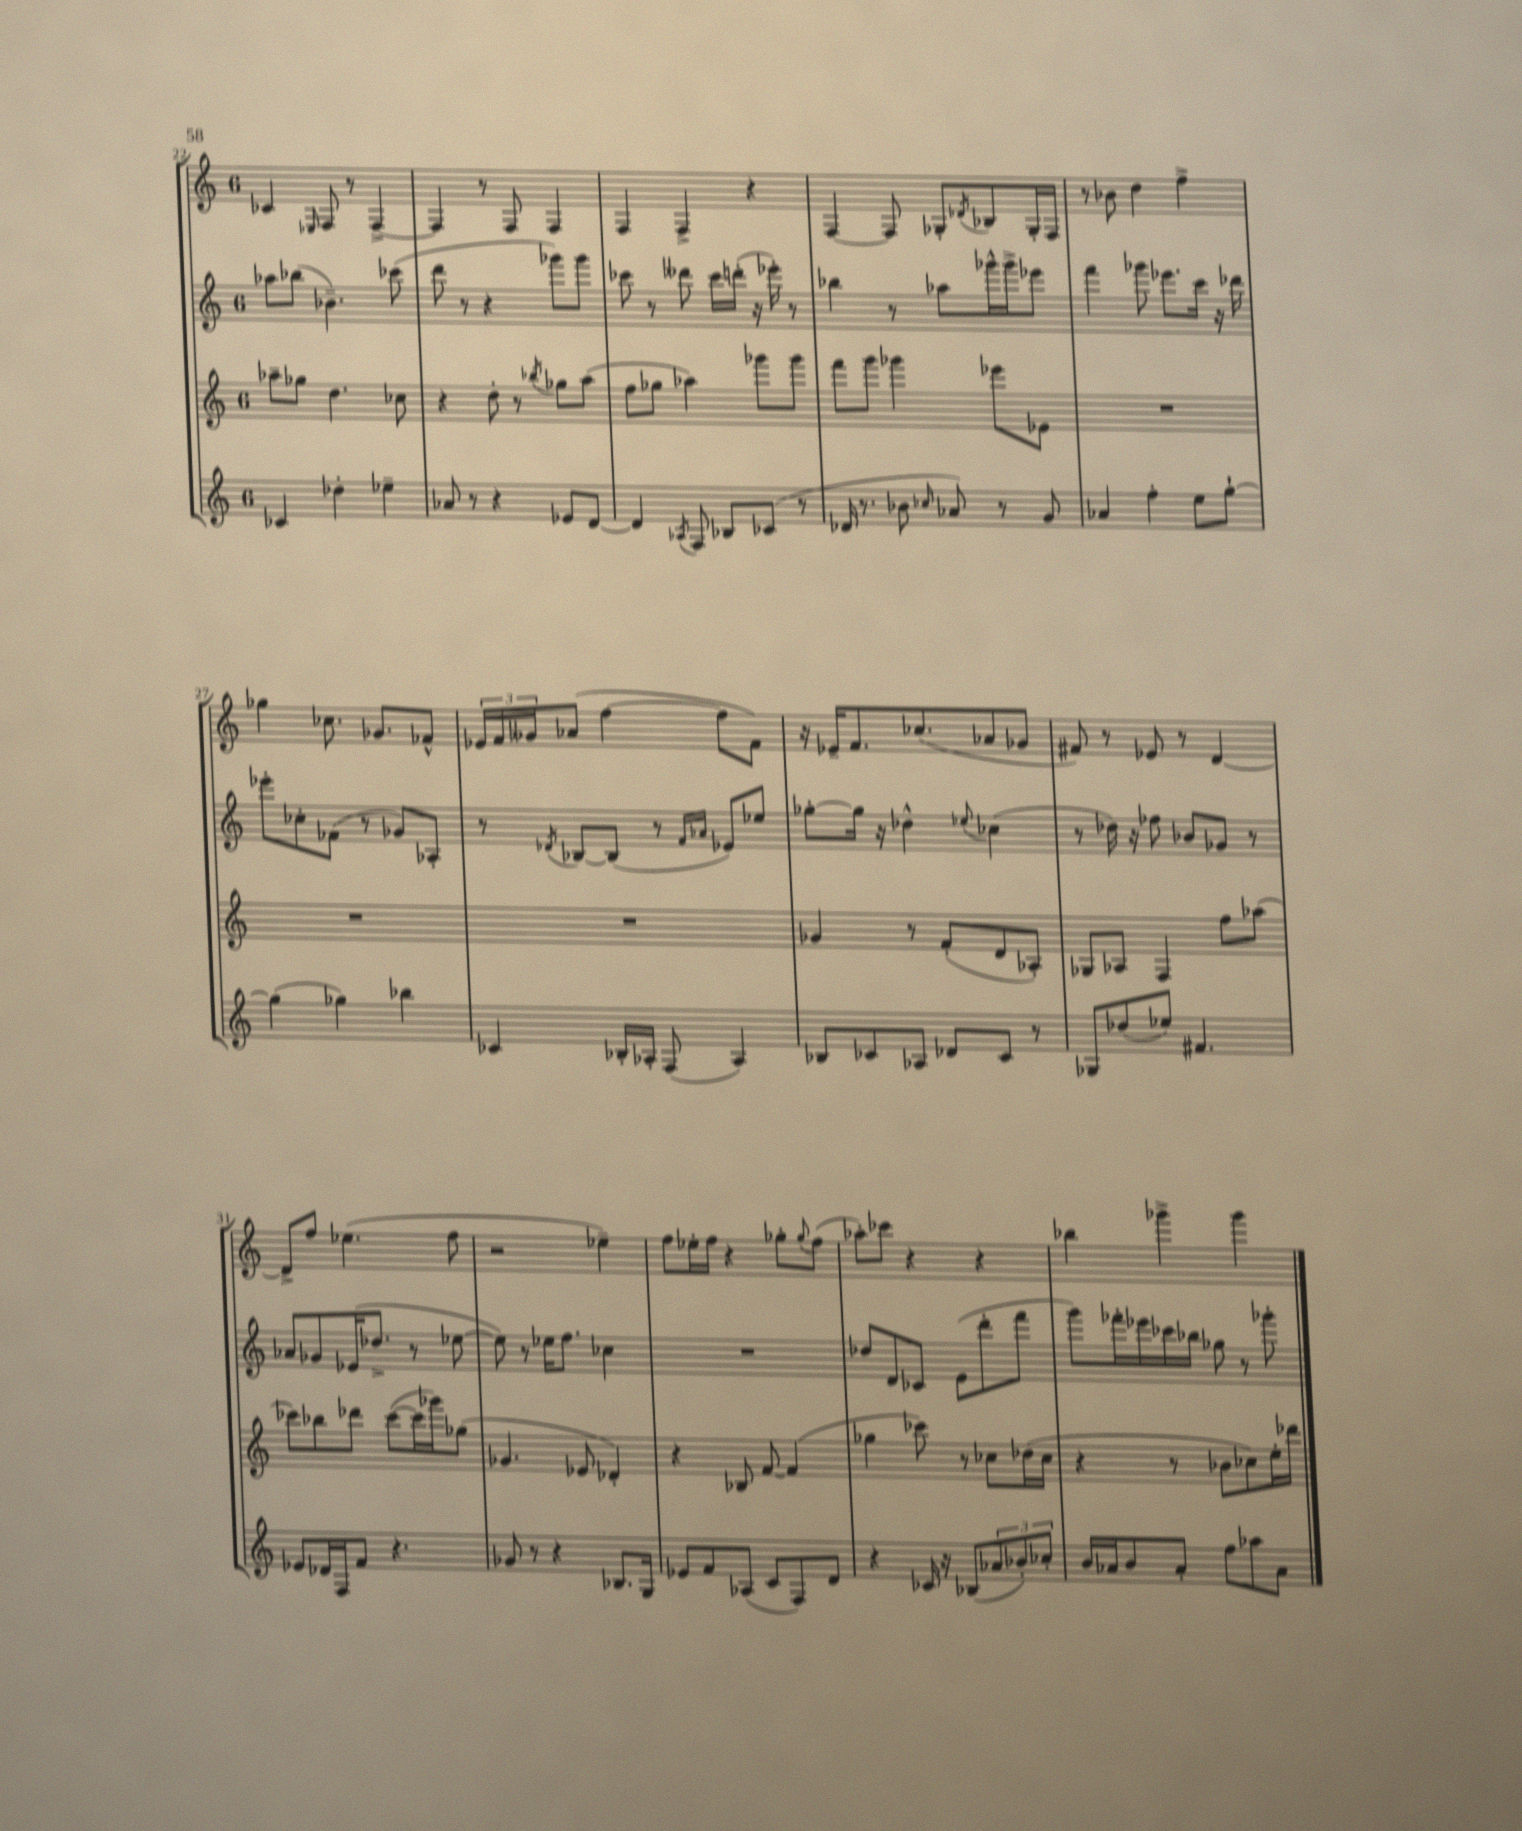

**kern	**kern	**kern	**kern
*staff4	*staff3	*staff2	*staff1
*clefG2	*clefG2	*clefG2	*clefG2
*k[]	*k[]	*k[]	*k[]
*M6/8	*M6/8	*M6/8	*M6/8
4c-	8aa-~	8aa-	4c-
.	8gg-	(8bb-	.
.	.	.	16qqE-
4dd-'	4.dd	4.b-~)	8F
.	.	.	8r
4ee-~	.	.	[4F^
.	8cc-	(8ccc-	.
=	=	=	=
8a-	4r	8ddd	4F]
8r	.	8r	.
4r	8dd'	4r	8r
.	8r	.	8F
.	8qbb-	.	.
8e-	8gg-	8ggg-)	4F
[8d	(8aa	8ggg-	.
=	=	=	=
4d]	8ff	8ccc-	4F
.	8gg-	8r	.
8qA-	.	.	.
8F	4aa-)	8ddd--	4F^
8B-	.	16ccc-	.
.	.	(16ddd'	.
(8c-	8ggg-	16r	4r
.	.	16eee-')	.
8r	8ggg-	8r	.
=	=	=	=
16d-	8fff	4bb-	[4F
8.r	.	.	.
.	8ggg	.	.
8b-	4ggg-	8r	8F]
16qqcc-	.	.	.
8a-)	.	8aa-	8G-'
.	.	.	8qd-
8r	8eee-	16ggg-^^	8B-
.	.	16ggg-^	.
8g	8e-	8eee-	16G-'
.	.	.	16F
=	=	=	=
4a-	2.r	4fff	8r
.	.	.	8b-
4ff'	.	8ggg-	4dd
.	.	8.eee-	.
8ee	.	.	4ff^
.	.	16ccc	.
[8gg`	.	16r	.
.	.	16ddd-	.
=	=	=	=
(4gg]	2.r	8eee-'	4gg-
.	.	8cc-'	.
4gg-)	.	(8f-	8.cc-
.	.	8r	.
.	.	.	8.g-
4bb-	.	8g-)	.
.	.	8A-'	8f-^^
=	=	=	=
4c-	2.r	8r	24e-
.	.	.	24f
.	.	.	24g--
.	.	8qd-	.
.	.	[8B-	(8a-
16B-'	.	(8B-]	[4ff
16A-'	.	.	.
(8F	.	8r	.
.	.	16qqf	.
.	.	16qqa-	.
4A-)	.	8e-)	8ff]
.	.	8ee-	8f)
=	=	=	=
8B-	4g-	[8gg-'	16r
.	.	.	16e-~
8c-	.	16gg-]	8.f
.	.	16r	.
8A-	8r	4dd-^^	.
.	.	.	(8.cc-
8d-	(8f'	.	.
.	.	8qqee-	.
8c-	8d	(4cc-	8a-
8r	8A-')	.	8g-
=	=	=	=
8G-	8G-	8r	8f#)
(8dd-	8A-	16dd-)	8r
.	.	16r	.
8ee-)	4F	8ff-	8e-
4.f#	.	8b-	8r
.	8ff	8g-	[4d
.	(8aa-	8r	.
=	=	=	=
8e-	8ccc-)	8a-	8d^]
16d-	8bb-	8g-	8ff
16F	.	.	.
8f	8ddd-	(16e-	(4.ee-
.	.	8.dd-^	.
4.r	([8ccc-	.	.
.	16ccc-]	8r	.
.	16ggg-)	.	.
.	(8gg-	[8ee-	8ff
=	=	=	=
8g-	4.g-	8ee-])	2r
8r	.	8r	.
4r	.	16ee-	.
.	.	8.ff	.
.	8e-	.	.
8.B-	4d-')	4cc-	4ee-~)
16G	.	.	.
=	=	=	=
8e-	4r	2.r	8ff
8f	.	.	16ee-'
.	.	.	16ff
(8A-	8B-	.	4r
8c	[8f	.	.
8F)	(4f]	.	8gg-'
.	.	.	8qqgg-
8d	.	.	(8ff
=	=	=	=
4r	4gg-	8dd-	8aa-')
.	.	8d	8ccc-
16c-	8ccc-)	8c-	4r
16r	.	.	.
(8B-	8r	(8e	.
12a-	8cc-	8ddd'	4r
12b-')	.	.	.
.	(16dd-	8fff	.
12cc-'	.	.	.
.	16cc-	.	.
=	=	=	=
16b	4r	8ggg)	4bb-
16a-	.	.	.
8b	.	16fff-'	.
.	.	16eee-	.
8a-'	8r	16ccc-	4ggg-^
.	.	16bb-	.
8ff	8b-	8gg-	.
8aa-	8cc-)	8r	4ggg-
8a-	16ee'	8ggg-'	.
.	16ddd-	.	.
==	==	==	==
*-	*-	*-	*-
